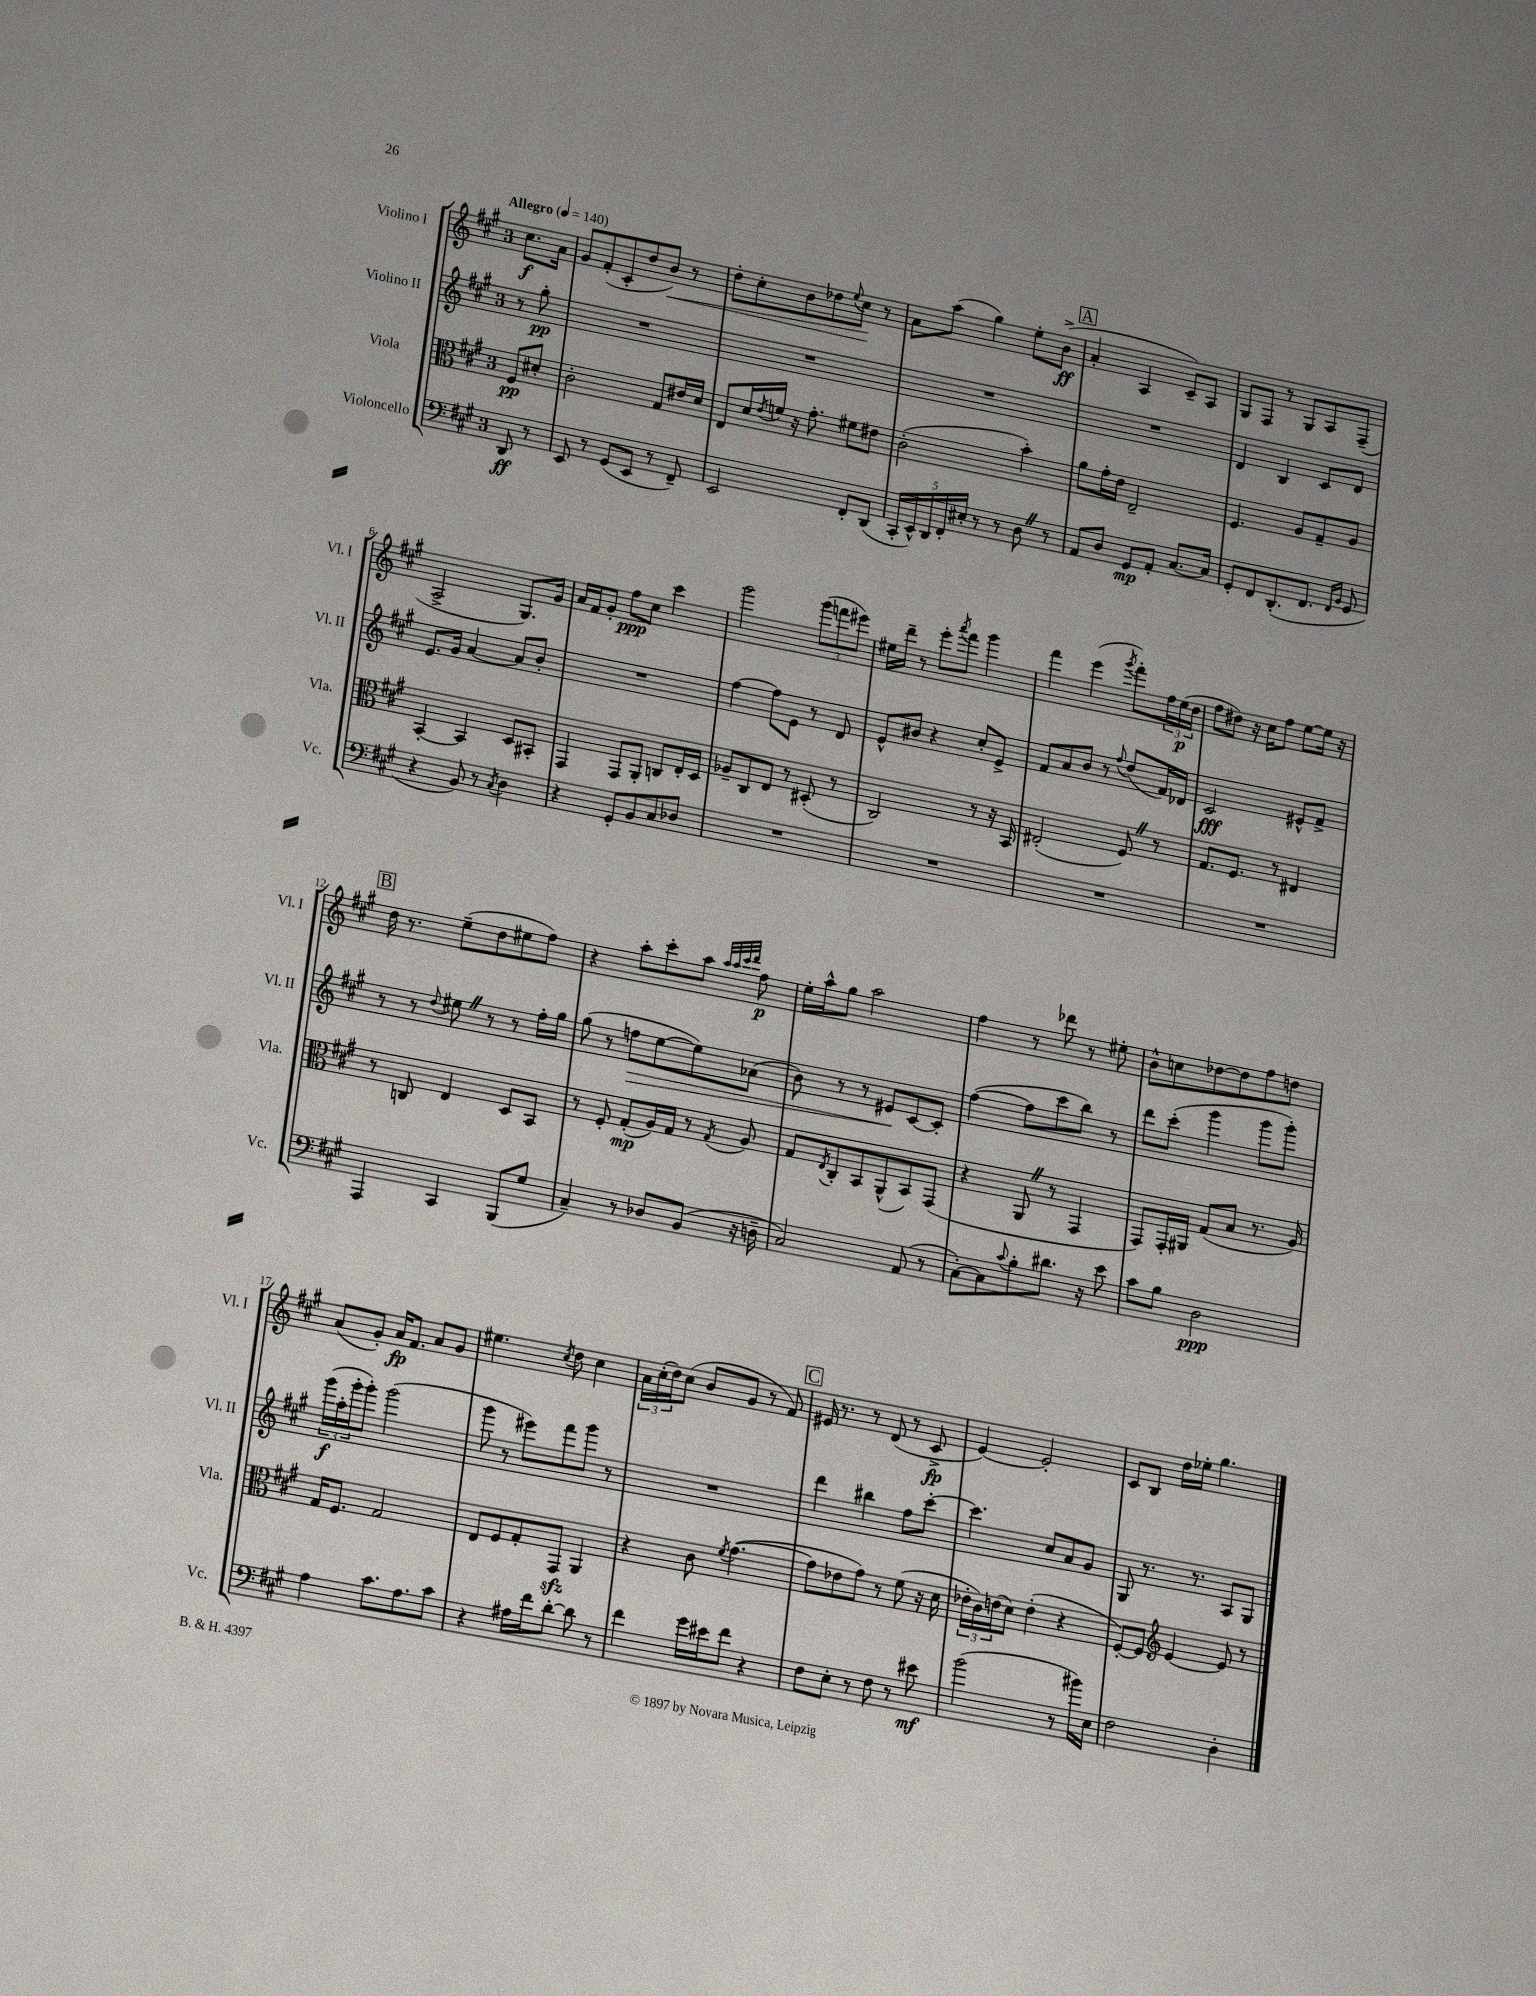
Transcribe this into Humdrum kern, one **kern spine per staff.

**kern	**kern	**kern	**kern
*staff4	*staff3	*staff2	*staff1
*clefF4	*clefC3	*clefG2	*clefG2
*k[f#c#g#]	*k[f#c#g#]	*k[f#c#g#]	*k[f#c#g#]
*M3/4	*M3/4	*M3/4	*M3/4
*MM140	*MM140	*MM140	*MM140
8DD	8F#	8r	8.cc#
8r	8d#'	8gg#'	.
.	.	.	16a
=	=	=	=
8EE	2c#'	2.r	8g#
8r	.	.	(8f#'
(8GG#	.	.	8c#'
8EE	.	.	8dd
8r	8G#	.	8b)
8FF#~)	16e#	.	8r
.	16d	.	.
=	=	=	=
2EE	8E	2.r	8dd'
.	16d	.	8cc#'
.	8qe	.	.
.	16f	.	.
.	16r	.	8b
.	8.g#'	.	.
.	.	.	8dd-
.	.	.	8qqee
8FF#'	8f#	.	8cc#
(8DD	8e#	.	8r
=	=	=	=
20CC#'	(2c#'	2.r	8a
20EE^^)	.	.	.
20DD	.	.	.
.	.	.	(8aa
20FF#'	.	.	.
20E#'	.	.	.
8r	.	.	4gg#)
8r	.	.	.
8D	4b')	.	8ee'
8r	.	.	(8b^
=	=	=	=
8AA	8a	2.r	4a'
8D	16g#'	.	.
.	16e	.	.
8GG#	2E~	.	4A
8AA'	.	.	.
[8.C#	.	.	8c#~)
.	.	.	8A
16C#]	.	.	.
=	=	=	=
8GG#'	4.F#	4d	8G#
8FF#	.	.	8F#
(8.DD'	.	4B	8r
.	8A	.	8G#
8.FF#	.	.	.
.	8G#~	8c#	8A
16qqFF#	.	.	.
16qqBB	.	.	.
8GG#	8A	8d	(8F#~
=	=	=	=
4r	[4BB'	8.e	2A^
.	.	16g#	.
8BB)	4BB]	[4a	.
8r	.	.	.
8qC#	.	.	.
4D	8D	8a]	8.G#)
.	8BB#'	8b'	.
.	.	.	16g#
=	=	=	=
4r	4GG#	2.r	16a
.	.	.	16f#
.	.	.	8g#'
8GG#'	8GG#	.	8ff#
8BB	8AA'	.	8cc#
8C#	8C	.	4ccc#
8D-	16E'	.	.
.	16D	.	.
=	=	=	=
2.r	8A-~	[4ff#	2ggg#
.	8C#	.	.
.	8E	8ff#]	.
.	8r	8e	.
.	(8D#'	8r	(12ggg#
.	.	.	12fff
.	8r	8d	.
.	.	.	12eee#)
=	=	=	=
2.r	2C#)	8e^^	16ee#
.	.	.	16ddd~
.	.	8b#	8r
.	.	4r	8eee'
.	.	.	8qaaa
.	.	.	8fff#
.	8r	8cc#'	4ggg#
.	16r	8e^	.
.	16BB	.	.
=	=	=	=
2.r	(2E#'	8f#	4fff#
.	.	8a	.
.	.	8b	(4eee
.	.	8r	.
.	.	8qqff#	8qggg#
.	8F#)	(8dd	8fff#')
.	8r	16f#)	24ff#
.	.	.	(24ee
.	.	16d-	.
.	.	.	24dd
=	=	=	=
2.r	8.G#	2c#	8ff#
.	.	.	8dd#)
.	8.F#	.	.
.	.	.	16r
.	.	.	16cc#
.	8r	.	8ff#
.	4E#	8e#^^	[8ee
.	.	8f#^	16ee]
.	.	.	16r
=	=	=	=
4AAA	8r	8r	16dd
.	.	.	8.r
.	8C	8r	.
.	.	8qqdd	.
4CC#	4E	8ee#	(8ee~
.	.	8r	8dd
(8BBB	8D	8r	8ee#
8G#	8BB	16ff#'	8ff#)
.	.	16gg#	.
=	=	=	=
4C#~)	8r	(8gg#	4r
.	8F#'	8r	.
8r	(8G#'	8ff	8aa'
8D-	16A)	[8ee	8ccc#'
.	16G#	.	.
(8BB	8r	8ee])	8aa
.	.	.	32qqaa
.	.	.	32qqaa
.	.	.	32qqccc#
.	8qG#	.	32qqddd
16r	8A	(8a-	8ff#
16D~	.	.	.
=	=	=	=
2C#)	8G#	8b)	16ee'
.	.	.	16aa^^
.	8qE	.	.
.	8C#'	8r	8gg#
.	8BB	8r	2aa
.	(8AA^^	8e#	.
(8AA	8BB)	[8c#	.
8r	(8GG#	8c#']	.
=	=	=	=
[8C#')	4r	([4ff#	4ff#
8C#]	.	.	.
8qqc#	.	.	.
8B'	8AA	8ff#]	8r
8.d#	8r	8ccc#	8ddd-
.	4GG#	8bb)	8r
16r	.	.	.
8e	.	8r	8ee#'
=	=	=	=
8c#	8GG#)	8ddd	8b^^
8B	16GG#'	(8ccc#'	8cc
.	16AA#	.	.
2D	(8G#	4ggg#	[8dd-
.	8B	.	8dd-]
.	8.r	8ggg#	8ff#
.	.	8ggg#')	8dd
.	16A)	.	.
=	=	=	=
4A	16G#	(24ggg#	(8a
.	.	24aa'	.
.	8.F#	.	.
.	.	24ggg#'	.
.	.	8ggg#')	8g#')
8.c#	2G#	(2ggg#	16a
.	.	.	8.f#
8.A	.	.	.
.	.	.	8a
8c#	.	.	8g#
=	=	=	=
4r	8E	8ggg#	4.ee#
.	8F#	8r	.
16A#	8G#'	8eee#)	.
16f#	.	.	.
.	.	.	8qcc#
[8d'	8GG#	8fff#	8dd
8d]	4AA	8ggg#	4cc#
8r	.	8r	.
=	=	=	=
4f#	4r	2.r	24a
.	.	.	(24cc#'
.	.	.	24dd)
.	.	.	(8cc#
16g#	8c#	.	8b
16e#	.	.	.
.	8qf#	.	.
8f#	([4.g#	.	8g#
4r	.	.	8r
.	.	.	8f#)
=	=	=	=
8F#	8g#]	4ddd	16e#
.	.	.	8.r
8E'	8e-	.	.
8r	8g#)	4bb#	8r
8F#	8r	.	(8d
8r	(8f#	8ff#	8r
8e#	16r	[8ccc#'	8c#^
.	16d	.	.
=	=	=	=
(2b	24e-'	4.ccc#]	[4e)
.	24c#)	.	.
.	(24e	.	.
.	8d)	.	.
.	(4e'	.	2e']
.	.	8cc#	.
8r	4r	8a	.
16b#)	.	8g#	.
16E	.	.	.
=	=	=	=
2F#	[8F#')	8G#	8c#
.	8F#]	8.r	8B
*	*clefG2	*	*
.	[4e	.	16dd
.	.	8.r	16ee-'
.	.	.	4.gg#
4D'	8e]	8A	.
.	8r	8G#	.
==	==	==	==
*-	*-	*-	*-
